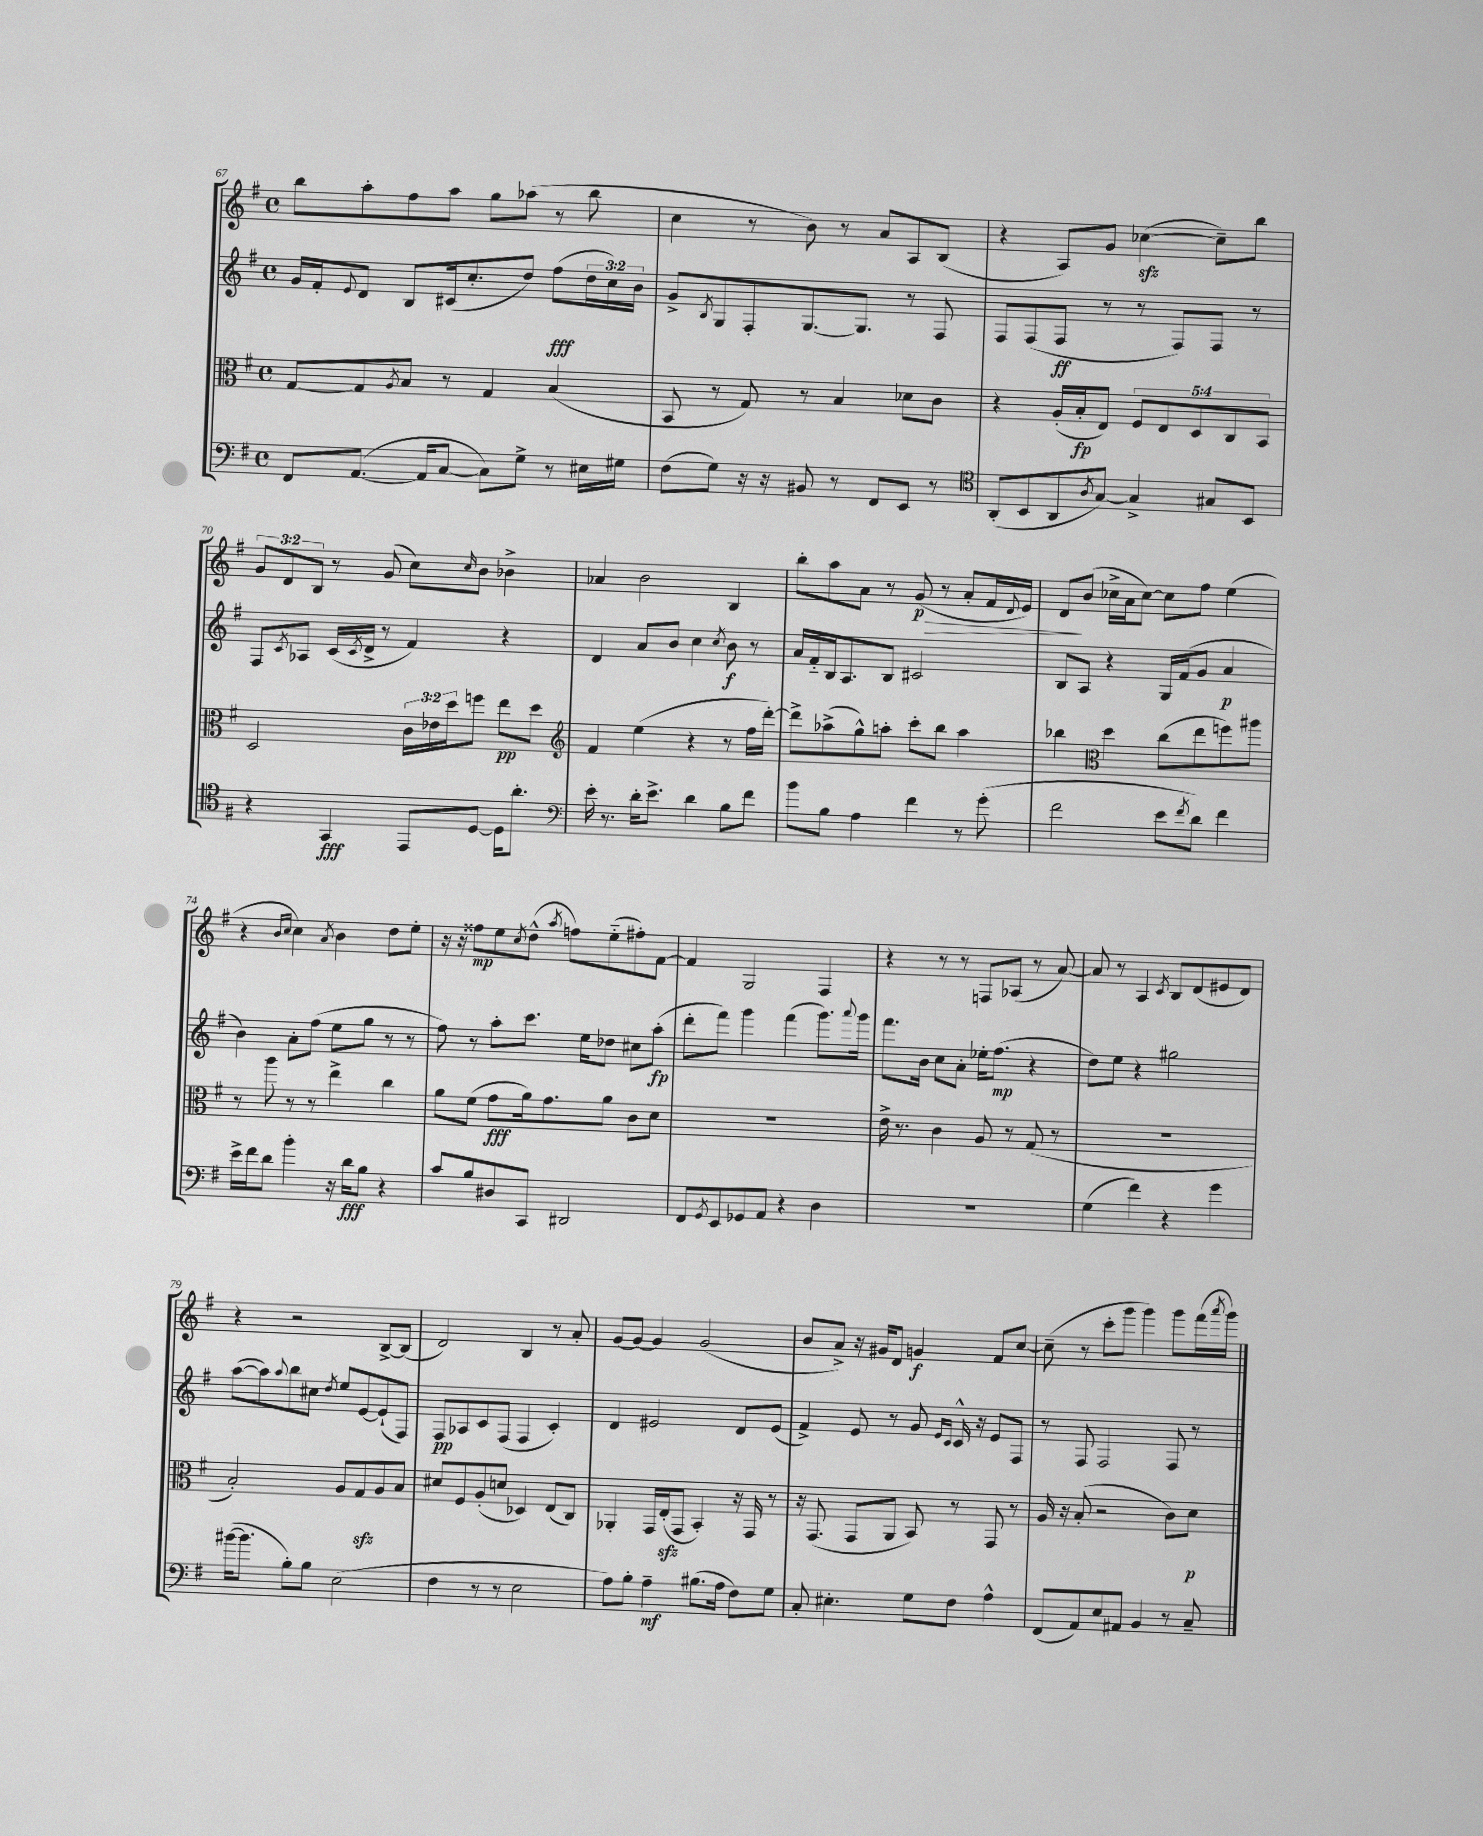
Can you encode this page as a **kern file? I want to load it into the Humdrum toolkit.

**kern	**dynam	**kern	**dynam	**kern	**dynam	**kern	**dynam
*part4	*part4	*part3	*part3	*part2	*part2	*part1	*part1
*staff4	*staff4	*staff3	*staff3	*staff2	*staff2	*staff1	*staff1
*clefF4	*	*clefC3	*	*clefG2	*	*clefG2	*
*k[f#]	*	*k[f#]	*	*k[f#]	*	*k[f#]	*
*M4/4	*	*M4/4	*	*M4/4	*	*M4/4	*
*met(c)	*	*met(c)	*	*met(c)	*	*met(c)	*
=67	=67	=67	=67	=67	=67	=67	=67
8FF#/L	.	[8G/L	.	16g/LL	.	8bb\L	.
.	.	.	.	16f#'/J	.	.	.
.	.	.	.	8qqe/	.	.	.
([8.AA/J	.	8G/]	.	8d/J	.	8aa'\	.
.	.	8qA/	.	.	.	.	.
.	.	8B/J	.	8B/L	.	8ff#\	.
16AA/KL]	.	.	.	.	.	.	.
[8C/J	.	8r	.	(16c#X/k	.	8aa\J	.
.	.	.	.	8.cc'/	.	.	.
8C\L])	.	4G/	.	.	.	8gg\L	.
8G^\J	.	.	.	8dd/J)	.	(8aa-X\J	.
8r	.	(4B/	.	(8ff#\L	fff	8r	.
16E#X\LL	.	.	.	24dd\L	.	8bb\	.
.	.	.	.	24cc\)	.	.	.
16G#X\JJ	.	.	.	.	.	.	.
.	.	.	.	24b\JJ	.	.	.
=68	=68	=68	=68	=68	=68	=68	=68
(8F#\L	.	8BB/	.	8g^/L	.	4cc\	.
.	.	.	.	8qB/	.	.	.
8G\J)	.	8r	.	8G/	.	.	.
16r	.	8G/)	.	8F#'/	.	8r	.
16r	.	.	.	.	.	.	.
8BB#X/	.	8r	.	[8.G/	.	8b\)	.
8r	.	4B/	.	.	.	8r	.
.	.	.	.	8.G/J]	.	.	.
8FF#/L	.	.	.	.	.	8a/L	.
8EE/J	.	8d-X\L	.	8r	.	8A/	.
8r	.	8c\J	.	8F#/	.	(8B/J	.
=69	=69	=69	=69	=69	=69	=69	=69
*clefC4	*	*	*	*	*	*	*
(8AA'/L	.	4r	.	8F#/L	.	4r	.
8BB/	.	.	.	(8F#/	.	.	.
8AA/	.	(16A'/LL	.	8F#/J	ff	8A/L)	.
.	.	16B'/J	fp	.	.	.	.
8qA/	.	.	.	.	.	.	.
[8G/J)	.	8E/J)	.	8r	.	8g/J	.
4G^/]	.	10F#/L	.	8r	.	([4cc-Xzz\	.
.	.	10E/	.	.	.	.	.
.	.	.	.	8F#/L)	.	.	.
.	.	10D/	.	.	.	.	.
8G#X/L	.	.	.	8F#/J	.	8cc-~\L])	.
.	.	10C/	.	.	.	.	.
8BB/J	.	.	.	8r	.	8bb\J	.
.	.	10BB/J	.	.	.	.	.
!!LO:LB:g=z
=70	=70	=70	=70	=70	=70	=70	=70
4r	.	2D/	.	8F#/L	.	12g/L	.
.	.	.	.	.	.	12d/	.
.	.	.	.	8qc/	.	.	.
.	.	.	.	8A-X/J	.	.	.
.	.	.	.	.	.	12B/J	.
4GG/	fff	.	.	(16c/LL	.	8r	.
.	.	.	.	8qc/	.	.	.
.	.	.	.	16d^/JJ	.	.	.
.	.	.	.	8r	.	(8g/	.
8EE/L	.	24c\LL	.	4f#/)	.	8cc\L)	.
.	.	24e-X\	.	.	.	.	.
.	.	24dd\J	.	.	.	.	.
.	.	.	.	.	.	16qqcc/	.
[8D/J	.	8ffn\J	.	.	.	8b\J	.
16D\KL]	.	8ee\L	pp	4r	.	4b-X^\	.
8.a'\J	.	.	.	.	.	.	.
.	.	8dd\J	.	.	.	.	.
=71	=71	=71	=71	=71	=71	=71	=71
*clefF4	*	*clefG2	*	*	*	*	*
16e'\	.	4f#/	.	4d/	.	4a-X/	.
8.r	.	.	.	.	.	.	.
16d'\KL	.	(4ee\	.	8a/L	.	2b\	.
8.e^\J	.	.	.	.	.	.	.
.	.	.	.	8b/J	.	.	.
4d\	.	4r	.	4cc\	.	.	.
.	.	.	.	8qcc/	.	.	.
8B\L	.	8r	.	8b\	f	4B/	.
8f#\J	.	16ff#\LL	.	8r	.	.	.
.	.	[16ddd'\JJ)	.	.	.	.	.
=72	=72	=72	=72	=72	=72	=72	=72
8b\L	.	8ddd^\L]	.	16a/LL	.	8bb'\L	.
.	.	.	.	16f#/	.	.	.
8B\J	.	(8aa-X^\	.	16B/J	.	8aa\	.
.	.	.	.	8.A/	.	.	.
4A\	.	8gg^^\)	.	.	.	8a\J	.
.	.	8aan'\J	.	8B/J	.	8r	.
!	!	!	!	!	!	!	!LO:HP:b
4f#\	.	8ccc'\L	.	2c#X/	.	(8g/	> p
.	.	8bb\J	.	.	.	8r	.
8r	.	4aa\	.	.	.	8a'/L	.
(8g'\	.	.	.	.	.	16f#/L	.
.	.	.	.	.	.	8qqd/	.
.	.	.	.	.	.	16e/JJ)	.
=73	=73	=73	=73	=73	=73	=73	=73
2f#\	.	4bb-X\	.	8B/L	.	8d/L	.
.	.	.	.	8A/J	.	(8b/J	]
*	*	*clefC3	*	*	*	*	*
.	.	4dd\	.	4r	.	16cc-X^\LL	.
.	.	.	.	.	.	16a\J	.
.	.	.	.	.	.	[8cc-\J)	.
8e\L	.	(8cc\L	.	16G/LL	.	8cc-\L]	.
.	.	.	.	(16f#/J	.	.	.
8qf#/	.	.	.	.	.	.	.
8d\J)	.	8ee\	.	8g/J	.	8ff#\J	.
4f#\	.	8ffn\)	.	4a/	p	(4ee\	.
.	.	8aa#X\J	.	.	.	.	.
!!LO:LB:g=z
=74	=74	=74	=74	=74	=74	=74	=74
16e^\LL	.	8r	.	4b\)	.	4r	.
16f#\J	.	.	.	.	.	.	.
8d\J	.	8aa\	.	.	.	.	.
.	.	.	.	.	.	16qqb/LL	.
.	.	.	.	.	.	16qqcc/JJ	.
4b'\	.	8r	.	8a'\L	.	4cc\)	.
.	.	8r	.	(8ff#\J	.	.	.
.	.	.	.	.	.	8qa/	.
16r	.	4ee^\	.	8ee\L	.	4b\	.
16d\KL	fff	.	.	.	.	.	.
8B\J	.	.	.	8gg\J	.	.	.
4r	.	4cc\	.	8r	.	8dd\L	.
.	.	.	.	8r	.	8ee'\J	.
=75	=75	=75	=75	=75	=75	=75	=75
8c/L	.	8a\L	.	8ff#\)	.	16r	.
.	.	.	.	.	.	16r	.
8B/	.	(8f#\J	.	8r	.	8ff##X\L	mp
8D#X/	.	8g\L	fff	8aa'\L	.	8ee\	.
.	.	.	.	.	.	8qcc/	.
8CC/J	.	16a\k)	.	8.ccc\J	.	(8dd^^\J	.
.	.	8.g\	.	.	.	.	.
.	.	.	.	.	.	8qaa/	.
2DD#X/	.	.	.	.	.	8ffn\L)	.
.	.	.	.	16ee\KL	.	.	.
.	.	8a\J	.	8dd-X\J	.	(8ee\	.
.	.	8c\L	.	8cc#X\L	.	8ff#X'\)	.
.	.	8d\J	.	(8aa'\J	fp	[8f#\J	.
=76	=76	=76	=76	=76	=76	=76	=76
8FF#/L	.	1r	.	8ddd'\L	.	4f#/]	.
8qGG/	.	.	.	.	.	.	.
8EE/	.	.	.	8fff#\J)	.	.	.
8GG-X/	.	.	.	4ggg\	.	2G/	.
8AA/J	.	.	.	.	.	.	.
4r	.	.	.	(4fff#\	.	.	.
4D\	.	.	.	8.ggg\L)	.	4F#/	.
.	.	.	.	8qqaaa/	.	.	.
.	.	.	.	16ggg\Jk	.	.	.
=77	=77	=77	=77	=77	=77	=77	=77
1r	.	16e^\	.	8.fff#\L	.	4r	.
.	.	8.r	.	.	.	.	.
.	.	.	.	16b\Jk	.	.	.
.	.	4c\	.	8cc\L	.	8r	.
.	.	.	.	8a'\J	.	8r	.
.	.	8A/	.	16ee-X'\KL	.	8Fn/L	.
.	.	.	.	(8.ff#\J	mp	.	.
.	.	8r	.	.	.	(8A-X/J	.
.	.	(8G/	.	4r	.	8r	.
.	.	8r	.	.	.	[8a/)	.
=78	=78	=78	=78	=78	=78	=78	=78
(4G\	.	1r	.	8dd\L)	.	8a/]	.
.	.	.	.	8ee\J	.	8r	.
4f#\)	.	.	.	4r	.	4A/	.
.	.	.	.	.	.	8qc/	.
4r	.	.	.	2gg#X\	.	8B/L	.
.	.	.	.	.	.	(8d/	.
4g\	.	.	.	.	.	8e#X/	.
.	.	.	.	.	.	8d/J)	.
!!LO:LB:g=z
=79	=79	=79	=79	=79	=79	=79	=79
([16b#X\KL	.	2B'/)	.	([8aa\L	.	4r	.
8.b#\J]	.	.	.	.	.	.	.
.	.	.	.	8aa\])	.	.	.
.	.	.	.	8qqaa/	.	.	.
8B'\L)	.	.	.	8bb\	.	2r	.
8B\J	.	.	.	8cc#X\J	.	.	.
.	.	.	.	8qdd/	.	.	.
(2E\	.	8A/L	.	8ee/L	.	.	.
.	.	8Gzz/	.	[8e/	.	.	.
.	.	8A/	.	(8e`/]	.	[8B^/L	.
.	.	8B/J	.	8F#/J)	.	(8B/J]	.
=80	=80	=80	=80	=80	=80	=80	=80
4F#\	.	8d#X/L	.	8F#/L	pp	2d/)	.
.	.	8F#/	.	8A-X/	.	.	.
8r	.	(8A'/	.	8c/	.	.	.
8r	.	8dn/J	.	(8F#/J	.	.	.
2E\	.	4D-X/)	.	4F#/	.	4B/	.
.	.	(8E/L	.	4c'/)	.	8r	.
.	.	8C/J)	.	.	.	8a'/	.
=81	=81	=81	=81	=81	=81	=81	=81
8A\L)	.	4AA-X'/	.	4d/	.	[8g/L	.
8B'\J	.	.	.	.	.	8g/J_	.
4A~\	mf	16GG/LL	.	2e#X/	.	4g/]	.
.	.	(16Ezz'/J	.	.	.	.	.
.	.	8GG/J	.	.	.	.	.
(8.B#X\L	.	4BB'/)	.	.	.	(2g/	.
16A\Jk	.	.	.	.	.	.	.
8F#\L)	.	16r	.	8d/L	.	.	.
.	.	16GG/	.	.	.	.	.
8G\J	.	8r	.	(8e#/J	.	.	.
=82	=82	=82	=82	=82	=82	=82	=82
8C'/	.	16r	.	4f#^/)	.	8b/L	.
.	.	(8.GG/	.	.	.	.	.
4.E#X'\	.	.	.	.	.	8a^/J)	.
.	.	8GG/L	.	8e/	.	16r	.
.	.	.	.	.	.	16g#X/KL	.
.	.	8AA/J	.	8r	.	8d/J	.
8G\L	.	8BB/)	.	8g/	.	4gn/	f
.	.	.	.	16qqe/LL	.	.	.
.	.	.	.	16qqc/JJ	.	.	.
8F#\J	.	8r	.	16c^^/	.	.	.
.	.	.	.	16r	.	.	.
4A^^\	.	8GG/	.	8e/L	.	8f#/L	.
.	.	8r	.	8F#/J	.	[8cc/J	.
=83	=83	=83	=83	=83	=83	=83	=83
(8FF#/L	.	16A/	.	8r	.	(8cc~\]	.
.	.	16r	.	.	.	.	.
8AA/)	.	(8B'/	.	8F#/	.	8r	.
8E/	.	2r	.	2F#/	.	8ccc'\L	.
8AA#X/J	.	.	.	.	.	8ggg\J	.
4BB/	.	.	.	.	.	4ggg\)	.
8r	.	8c\L)	.	8F#/	.	8ggg\L	.
8C~/	.	8d\J	p	8r	.	(16fff#\L	.
.	.	.	.	.	.	8qaaa/	.
.	.	.	.	.	.	16ggg\JJ)	.
==	==	==	==	==	==	==	==
*-	*-	*-	*-	*-	*-	*-	*-
